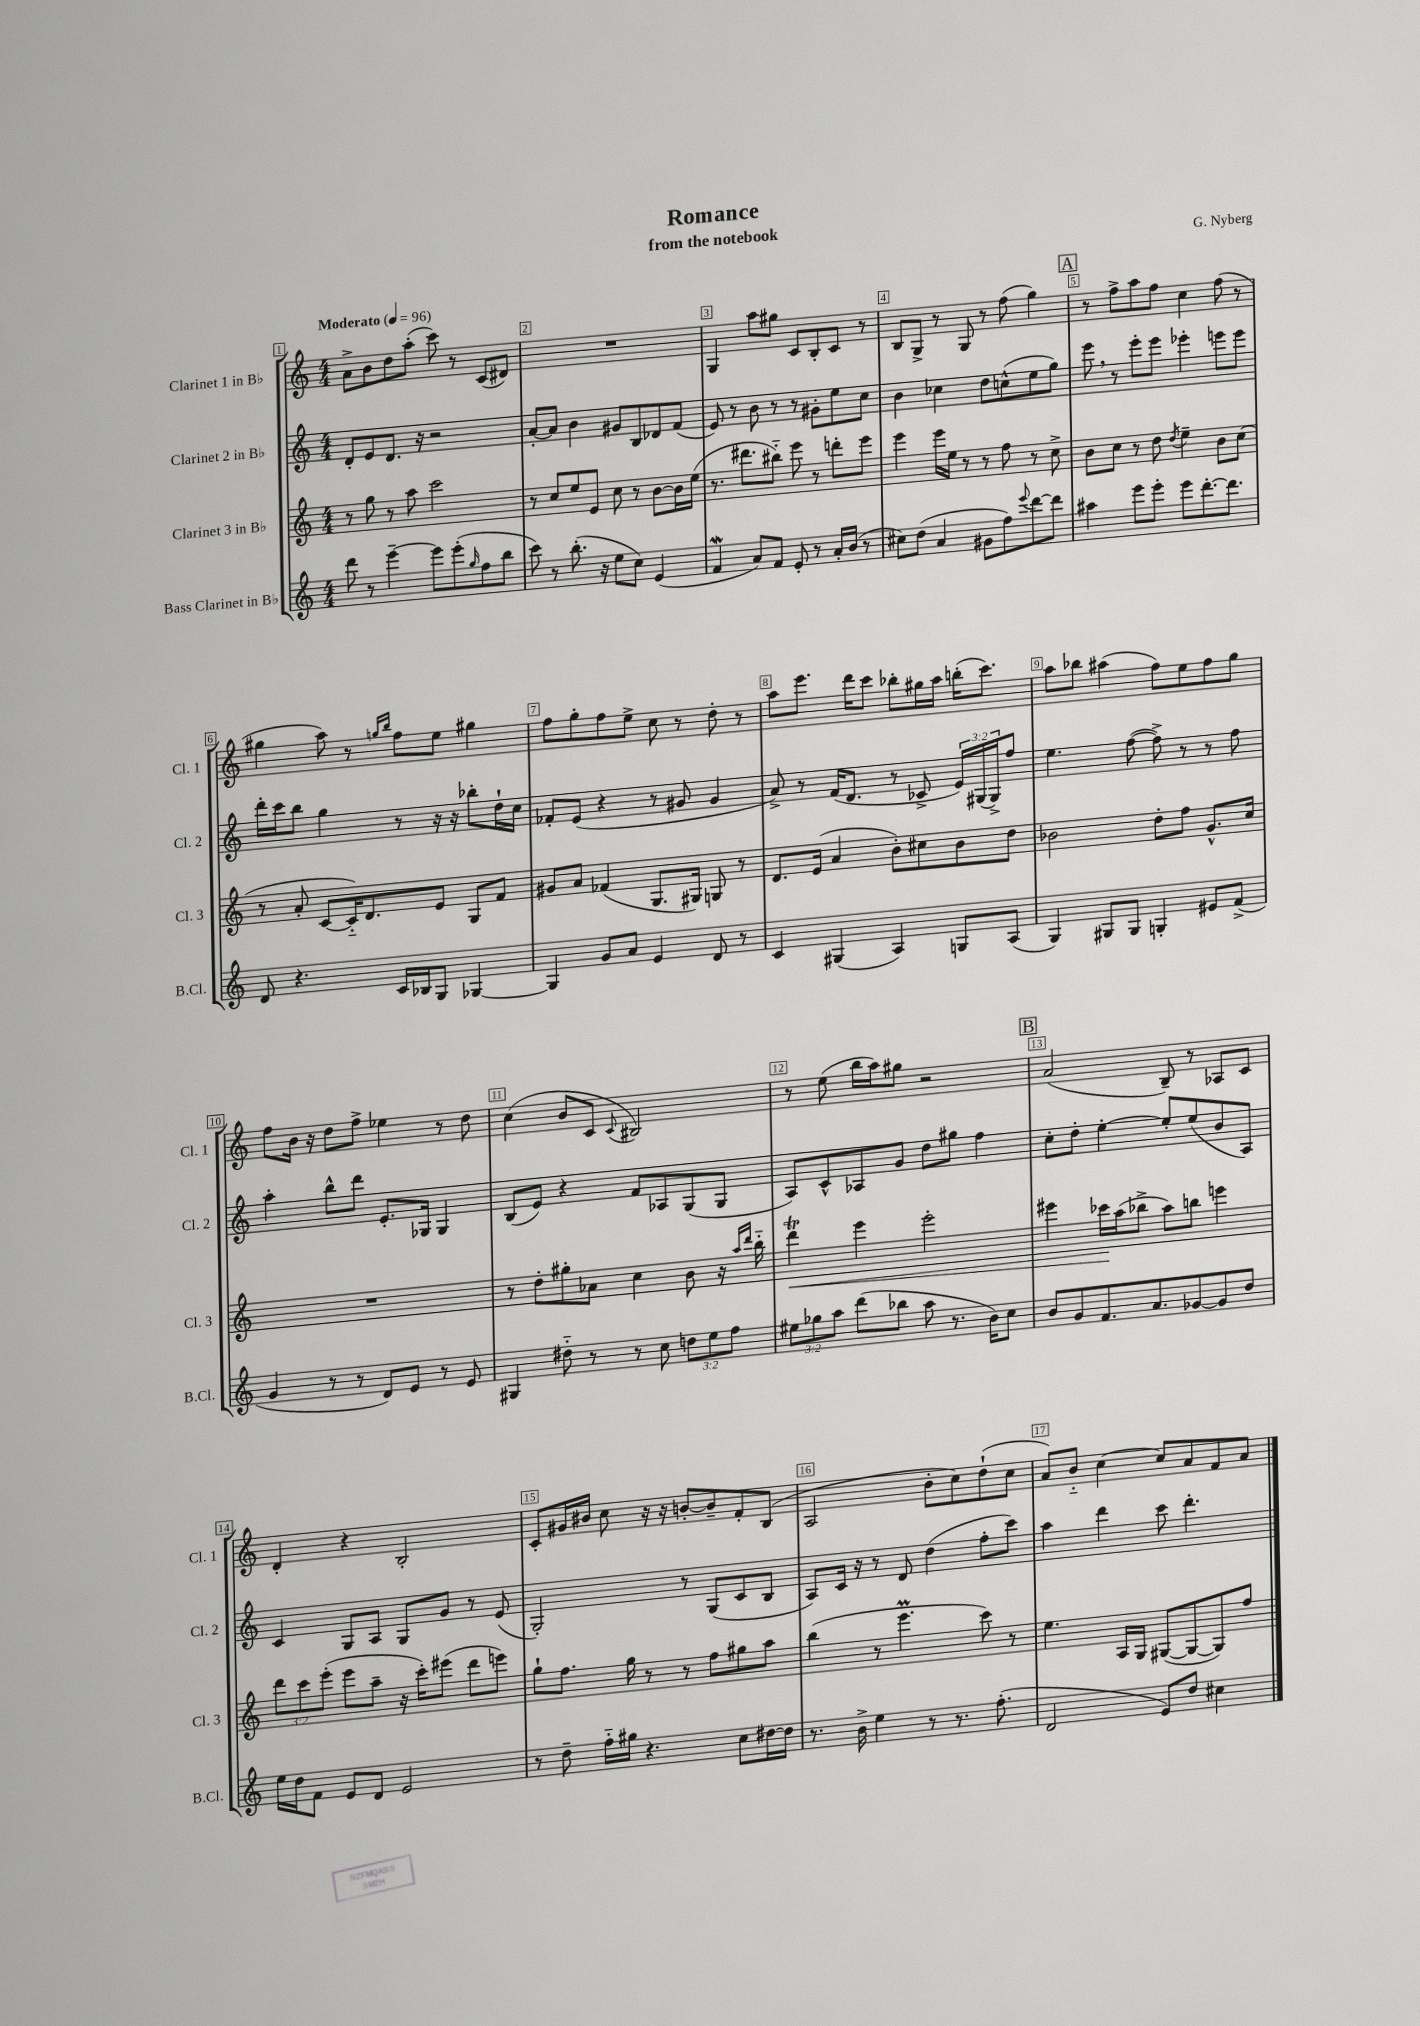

**kern	**kern	**dynam	**kern	**kern
*part4	*part3	*part3	*part2	*part1
*staff4	*staff3	*staff3	*staff2	*staff1
*I"Bass Clarinet in B♭	*I"Clarinet 3 in B♭	*	*I"Clarinet 2 in B♭	*I"Clarinet 1 in B♭
*I'B.Cl.	*I'Cl. 3	*	*I'Cl. 2	*I'Cl. 1
*clefG2	*clefG2	*	*clefG2	*clefG2
*k[]	*k[]	*	*k[]	*k[]
*M4/4	*M4/4	*	*M4/4	*M4/4
*MM96	*MM96	*	*MM96	*MM96
=1	=1	=1	=1	=1
!	!	!	!	!LO:TX:a:B:t=Moderato
8ddd\	8r	.	8d'/L	8a^\L
8r	8gg\	.	8e/	8b\
[4eee~\	8r	.	8.d/J	8dd\
.	8aa\	.	.	(8aa'\J
.	.	.	16r	.
8eee\L]	2ccc\	.	2r	8ccc\)
(8eee'\	.	.	.	8r
16qqgg/	.	.	.	.
8ff\	.	.	.	(8c/L
8bb\J	.	.	.	8d#X/J)
=2	=2	=2	=2	=2
8ccc\)	8r	.	[8a'/L	1r
8r	8cc/L	.	8a/J]	.
(8.bb'\	8ee/	.	4b\	.
.	8e/J	.	.	.
16r	.	.	.	.
8ee\L	8cc\	.	8g#X/L	.
8cc\J)	8r	.	8B/	.
(4e/	[8b\L	.	8d-X/	.
.	16b\L]	.	(8f/J	.
.	(16ee\JJ	.	.	.
=3	=3	=3	=3	=3
4fw/	8.r	.	8e/)	4G/
.	.	.	8r	.
.	8.ddd#X\L	.	.	.
8a/L)	.	.	8b\	8aa\L
8f/J	8bb#X\J)	.	8r	8gg#X\J
8e'/	8eee\	.	8r	8c/L
8r	8r	.	8g#X'\L	8B'/
16a'/LL	8dddn'\L	.	8ee\	8c/J
(16b/JJ	.	.	.	.
8r	8eee\J	.	8cc\J	8r
=4	=4	=4	=4	=4
8cc#X\L)	4eee\	.	4b\	8B/L
(8dd\J	.	.	.	8G^/J
4a/	16eee\LL	.	4cc-X\	8r
.	16ee\JJ	.	.	.
.	8r	.	.	8G/
8g#X\L	8r	.	8dd\L	8r
8ff\)	8ff\	.	(8ccn^^\	(8ff\
8qqeee/	.	.	.	.
[8ddd\	8r	.	8ee\	4gg\)
8ddd\J]	8cc^\	.	8gg\J)	.
!!LO:REH:place=s1:t=A
=5	=5	=5	=5	=5
4aa#X\	8b\L	.	8eee,\	8r
.	8cc\J	.	8r	8ff^\L
8eee\L	8r	.	8eee'\L	8aa\
8eee'\J	8dd\	.	8eee\J	8ff\J
.	8qdd/	.	.	.
8eee\L	4ee~\	.	4eee-X'\	4cc\
[8.ddd'\	.	.	.	.
.	8b\L	.	8eeen\L	(8ff\
8.ddd\J]	.	.	.	.
.	(8cc\J	.	8eee\J	8r
!!LO:LB:g=z
=6	=6	=6	=6	=6
8d/	8r	.	16ddd'\LL	4gg#X\
.	.	.	16ccc\J	.
4.r	8a'/	.	8bb\J	.
.	[8c/L	.	4gg\	8aa\)
.	16c/K])	.	.	8r
.	8.d/	.	.	.
.	.	.	.	16qqggn/LL
.	.	.	.	16qqbb/JJ
16c/LL	.	.	8r	8ff\L
16B-X/J	.	.	.	.
8G/J	8e/J	.	16r	8ee\J
.	.	.	16r	.
[4G-X/	8G/L	.	8bb-X'\L	4gg#X\
.	8f/J	.	16dd`\L	.
.	.	.	16cc\JJ	.
=7	=7	=7	=7	=7
4G-/]	8g#X/L	.	8f-X'/L	8ff\L
.	8a/J	.	(8e/J	8gg'\
8g/L	(4f-X/	.	4r	8ff\
8a/J	.	.	.	8ee^\J
4e/	8.G/L	.	8r	8cc\
.	.	.	8g#X/	8r
.	16G#X/Jk)	.	.	.
8d/	8Gn/	.	4g#/	8dd'\
8r	8r	.	.	8r
=8	=8	=8	=8	=8
4c/	8.d/L	.	8a^/)	8aa\L
.	.	.	8r	8.eee\J
.	(16e/Jk	.	.	.
(4G#X/	4a/	.	(16f/KL	.
.	.	.	8.d/J	16ddd\KL
.	.	.	.	8ccc\J
4A/)	8b'\L)	.	8r	8bb-X'\L
.	8cc#X\	.	8c-X^/	16gg#X\L
.	.	.	.	16aa\JJ
8Gn/L	8b\	.	24e/LL)	(16bbn'\KL
.	.	.	(24G#X/	.
.	.	.	.	8.ccc\J)
.	.	.	24G#^/J)	.
(8A/J	8dd\J	.	8ff/J	.
=9	=9	=9	=9	=9
4G/)	2b-X\	.	4.ee\	8aa\L
.	.	.	.	8bb-X\J
8G#X/L	.	.	.	(4aa#X\
8G#/J	.	.	([8ff\	.
4Gn'/	8dd'\L	.	8ff^\])	8ff\L)
.	8ff\J	.	8r	8ee\
8e#X/L	8.g^^/L	.	8r	8ff\
(8f^/J	.	.	8ff\	8gg\J
.	16cc/Jk	.	.	.
!!LO:LB:g=z
=10	=10	=10	=10	=10
4g/	1r	.	4aa'\	8ff\L
.	.	.	.	16b\Jk
.	.	.	.	16r
8r	.	.	8bb^^\L	8dd\L
8r	.	.	8ddd\J	8ff^\J
8d/L)	.	.	8.e'/L	4ee-X\
8e/J	.	.	.	.
.	.	.	16G-X/Jk	.
8r	.	.	4G-/	8r
8e/	.	.	.	8dd\
=11	=11	=11	=11	=11
4G#X/	8r	.	(8B/L	(4cc\
.	8dd'\L	.	8e/J)	.
8dd#X\	8gg#X'\	.	4r	8b/L
8r	8a-X\J	.	.	8c/J
.	.	.	.	8qqc/
8r	4cc\	.	8f/L	2B#X/)
8cc\	.	.	8A-X/	.
12ddn\L	8b\	.	(8G/	.
12ee\	.	.	.	.
.	16r	.	8G/J	.
12ff\J	.	.	.	.
.	16qqaa/LL	.	.	.
.	16qqddd/JJ	.	.	.
.	16bb\	.	.	.
=12	=12	=12	=12	=12
!	!	!LO:HP:b	!	!
12ee#X\L	4dddT\	<	8A/L)	8r
12gg-X\	.	.	.	.
.	.	.	8c^^/	(8ee\
12aa\J	.	.	.	.
(8ddd\L	4eee\	.	8A-X/	16bb\LL
.	.	.	.	16aa\J)
8bb-X\J	.	.	8g/J	8gg#X\J
8aa\	2eee'\	.	8dd\L	2r
8.r	.	.	8gg#X\J	.
.	.	.	4ff\	.
16b\KL)	.	.	.	.
8cc\J	.	.	.	.
!!LO:REH:place=s1:t=B
=13	=13	=13	=13	=13
8b/L	4eee#X\	.	8cc'\L	(2a/
8g/	.	.	8dd'\J	.
8.f/	16ccc-X\LL	.	[4ee'\	.
.	(16aa\J	[	.	.
.	8bb-X^\J	.	.	.
8.a/	.	.	.	.
.	8aa\L)	.	8ee'/L]	8B~/)
[8g-X/	8bbn\J	.	(8ee/	8r
8g-/]	4eeen\	.	8b/	8A-X/L
8dd/J	.	.	8A/J)	8c/J
!!LO:LB:g=z
=14	=14	=14	=14	=14
16ee\LL	12ddd\L	.	4c/	4d'/
16dd\J	.	.	.	.
.	12ccc\	.	.	.
8f\J	.	.	.	.
.	(12eee'\J	.	.	.
8e/L	8eee\L	.	8G/L	4r
8d/J	8aa~\J	.	8A/J	.
2e/	16r	.	8G/L	2B'/
.	16ccc'\KL)	.	.	.
.	(8eee#X\J	.	8g/J	.
.	8ddd\L	.	8r	.
.	8eeen\J)	.	(8e/	.
=15	=15	=15	=15	=15
8r	8gg`\L	.	2G'/)	8c'/L
8dd~\	8.ff\J	.	.	16g#X/L
.	.	.	.	16b#X/JJ
16ff\LL	.	.	.	8cc\
16gg#X\JJ	16gg\	.	.	.
4.r	8r	.	.	16r
.	.	.	.	16r
.	8r	.	8r	[8bn'/L
.	8ff\L	.	(8G/L	8b~/]
8cc\L	8gg#X\	.	8c/	8f'/
[16dd#X\L	8aa\J	.	8B/J	(8B/J
16dd#\JJ]	.	.	.	.
=16	=16	=16	=16	=16
8.r	(4bb\	.	8A/L)	2A/
.	.	.	16c/Jk	.
16b^\	.	.	16r	.
4ee\	8r	.	8r	.
.	4.eeem\	.	8d/	.
8r	.	.	(4dd\	8b'\L
8.r	.	.	.	8cc\)
.	8ccc\)	.	8ff'\L	(8dd`\
(8.ff'\	.	.	.	.
.	8r	.	8ccc\J)	8cc\J
=17	=17	=17	=17	=17
2d/	4.ee\	.	4aa\	8a/L)
.	.	.	.	8b/J
.	.	.	4ddd\	[4cc\
.	16A/LL	.	.	.
.	16G/JJ	.	.	.
8e/L)	([8G#X/L	.	8ccc\	8cc/L]
8dd/J	8G#/_	.	4.ddd'\	8a/
4cc#X\	8G#/])	.	.	8f/
.	8ff/J	.	.	8a/J
==	==	==	==	==
*-	*-	*-	*-	*-
